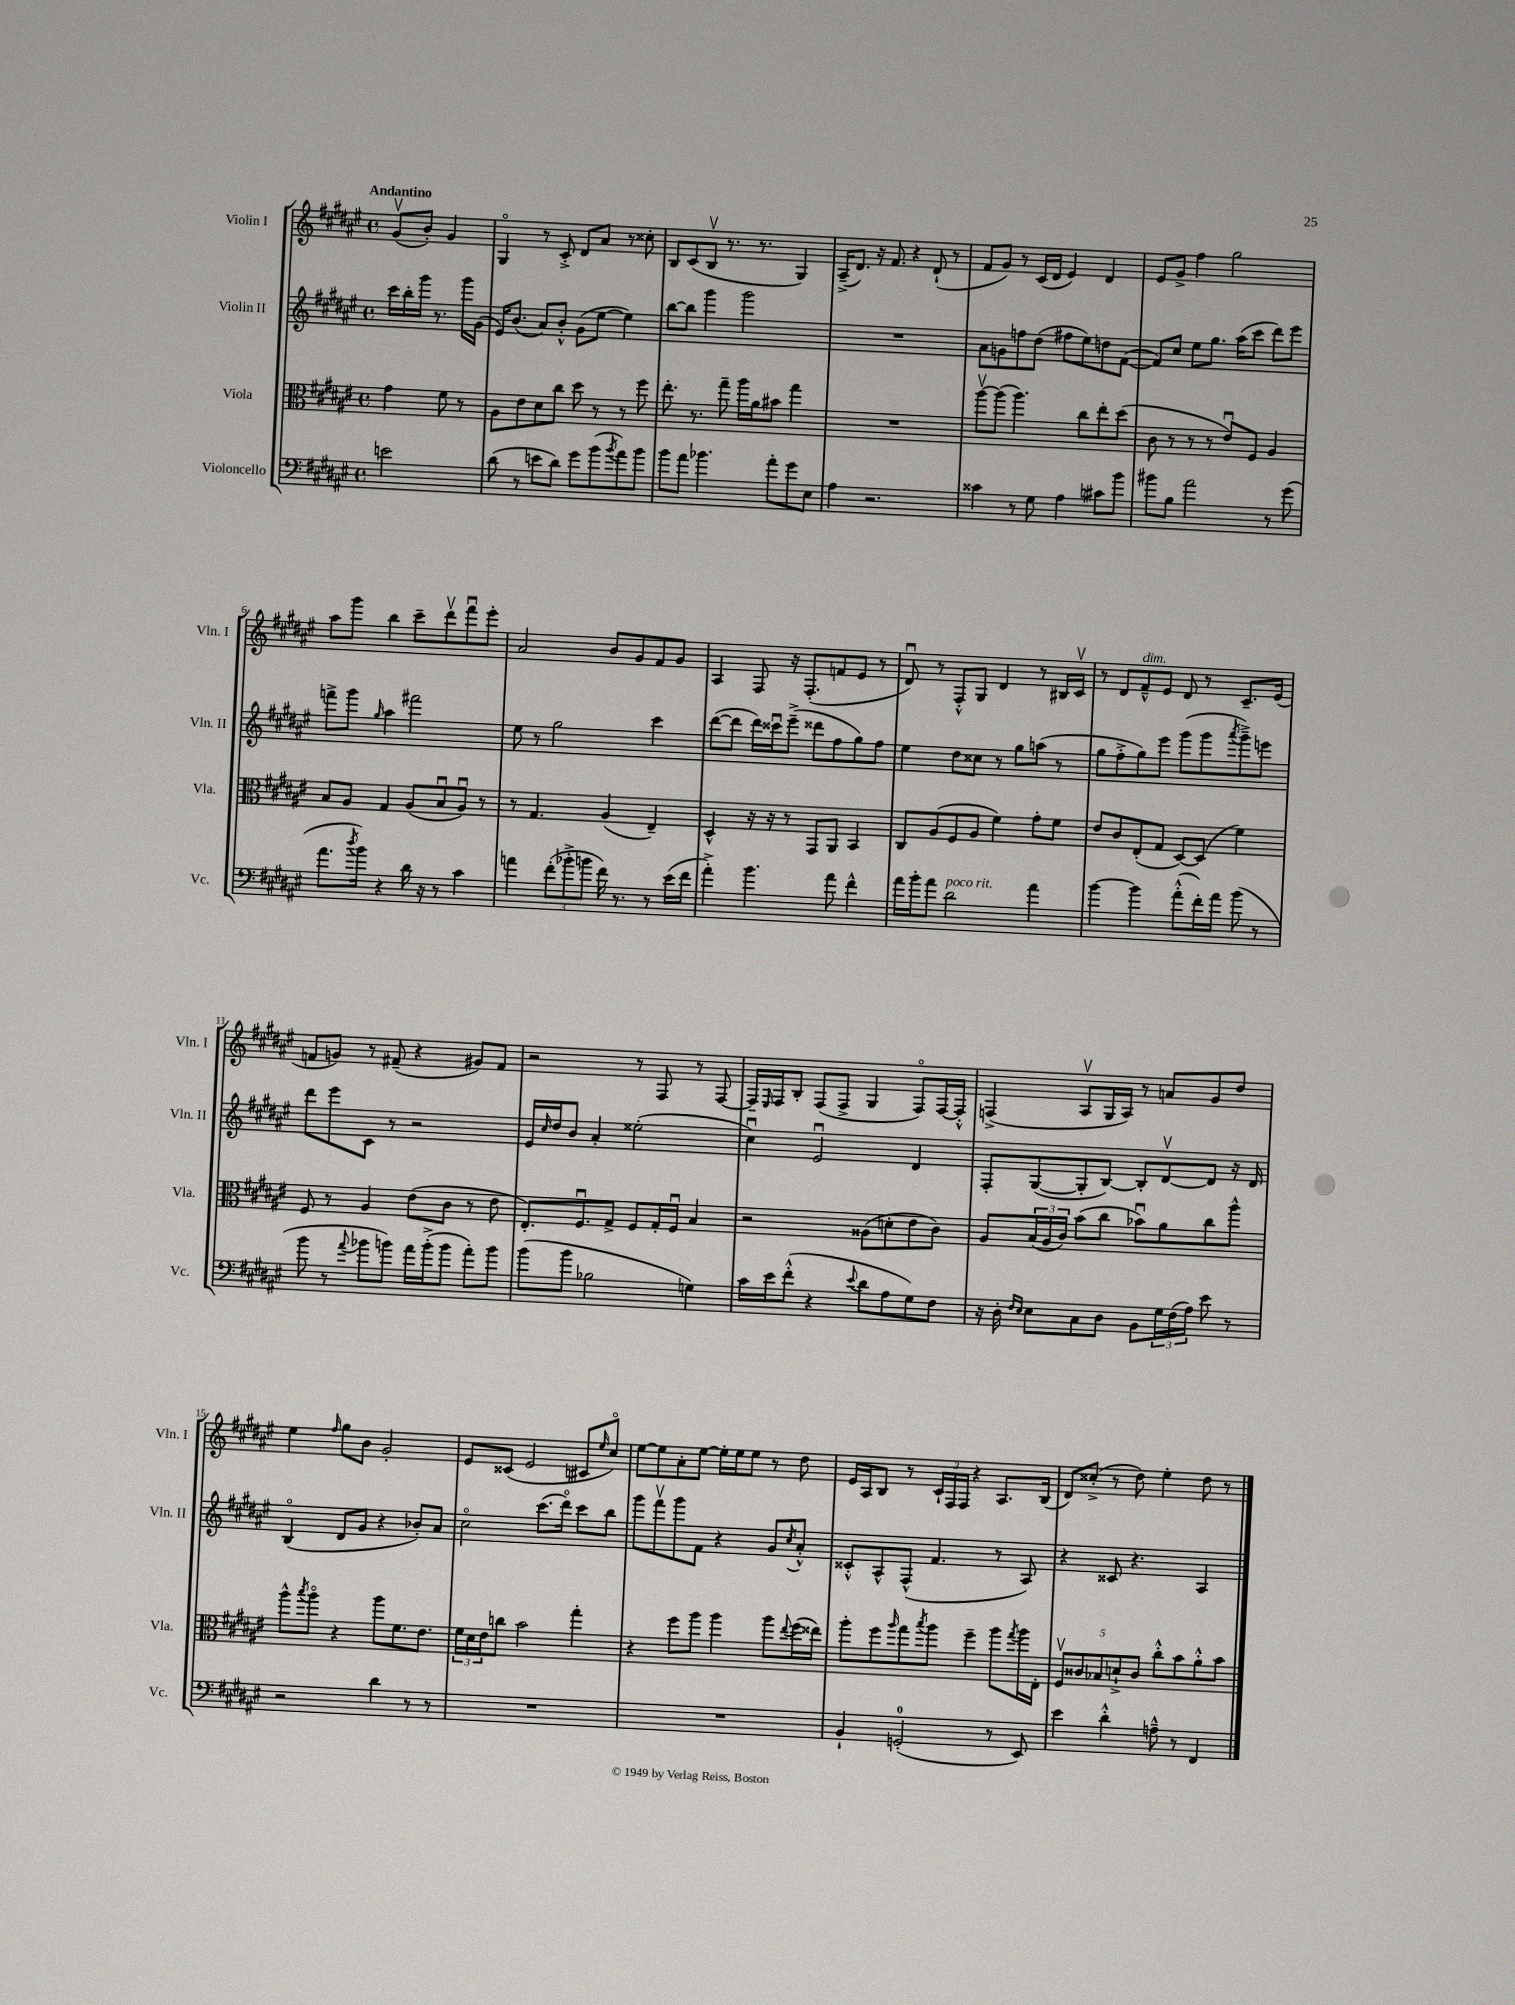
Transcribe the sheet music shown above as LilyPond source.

<<
\new StaffGroup <<
\new Staff = "s0" \with { instrumentName = "Violin I" shortInstrumentName = "Vln. I" } {
    \clef treble \key fis \major \defaultTimeSignature \time 4/4 \partial 2 \tempo "Andantino"
    gis'8\upbow( b'8-.) gis'4 |
    gis4\flageolet r8 cis'8-.-> dis'8 ais'8 r8 cisis''8-. |
    b8 cis'8( b8\upbow r8. r8. gis4) |
    ais16--->( dis'8.) r16 fis'8. r4 dis'8-!( r8 |
    fis'8 gis'8) r8 cis'16( dis'16 eis'4) dis'4 |
    eis'8 gis'8-> fis''4 gis''2 |
    ais''8 gis'''8 b''4 cis'''8-- dis'''8\upbow fis'''8\downbow eis'''8-. |
    ais'2 b'8 gis'8 fis'8 gis'8 |
    ais4 fis8 r16 fis8.-.( f'8 eis'8 r8 |
    dis'8\downbow) r8 fis8-.-^ gis8 dis'4 r8 bis16 cis'16\upbow |
    r8 dis'8 fis'8---^^\markup { \italic "dim." } eis'8 dis'8 r8 cis'8.-- eis'16( |
    f'8 g'8) r8 fis'8--( r4 gis'8) fis'8 |
    r2 r8 fis8 r8 fis8~ |
    fis16-- \grace { eis16 } fis16 b8-. fis8( fis8-> gis4 fis8\flageolet) fis16~ fis16-.-^ |
    f4->( ais8\upbow gis16 ais16) r8 a'8 gis'8 dis''8 |
    eis''4 \grace { fis''16 } gis''8 b'8 gis'2-. |
    eis'8 cisis'8( eis'2 cis'8 \grace { eis''16 } cis''8\flageolet) |
    eis''8~ eis''8 ais'8-. eis''8~ eis''16-. eis''16 eis''8 r8 dis''8 |
    eis'16 ais16 b8 r8 \tuplet 3/2 { cis'16-! fis16 fis16 } r4 ais8. b16( |
    dis'8) cisis''8-.->( r8 dis''8) eis''4-. dis''8 r8 \bar "|." |
}
\new Staff = "s1" \with { instrumentName = "Violin II" shortInstrumentName = "Vln. II" } {
    \clef treble \key fis \major \defaultTimeSignature \time 4/4 \partial 2
    cis'''16 b''16-. gis'''16 r8. gis'''16 gis'16( |
    eis'16) b'8.( ais'8) b'8-.-^ gis'8( eis''8~ eis''4) |
    b''8~ b''8 gis'''4 gis'''2 |
    R1 |
    ais'8 g'8 f''8 dis''8( fis''8 eis''8) d''8 fis'8~( |
    fis'8) cis''8 eis''8 gis''8. ais''16( cis'''8 dis'''8) eis'''8 |
    f'''8-> gis'''8 \grace { gis''16 } ais''4 fis'''2 |
    eis''8 r8 gis''2 cis'''4 |
    dis'''8~( dis'''8 dis'''16) cisis'''16\downbow eis'''8--->( disis'''8 fis''8 gis''8) fis''8 |
    eis''4 dis''8 cisis''8 r8 gis''8 a''8( r8 |
    gis''8 fis''8-.-> gis''8) eis'''8 gis'''8( gis'''8 \acciaccatura { ais'''8 } gis'''8--->) e'''8 |
    dis'''8 eis'''8 cis'8 r8 r2 |
    eis'16 \grace { cis''16 } dis''16 b'8 ais'4-. eisis''2-.( |
    cis''4\downbow) eis'2\downbow dis'4 |
    fis8-. gis8~( gis8-. b8~) b8-. dis'8~\upbow dis'8 r16 dis'16 |
    b4\flageolet( dis'8 gis'8 r4 bes'8-.) ais'8 |
    cis''2\flageolet cis'''8.( dis'''16\flageolet) cis'''8 b''8 |
    gis'''8 fis'''8\upbow gis'''8 fis'8 r4 gis'8 \acciaccatura { cis''8 } ais'8-.-^ |
    cisis'8-.-^ ais8-^ fis8-^( fis'4. r8 ais8) |
    r4 cisis'8 r4. ais4 \bar "|." |
}
\new Staff = "s2" \with { instrumentName = "Viola" shortInstrumentName = "Vla." } {
    \clef alto \key fis \major \defaultTimeSignature \time 4/4 \partial 2
    gis'4 fis'8 r8 |
    ais8 eis'8 dis'8 cis''8 dis''8 r8 r8 fis''8 |
    eis''8.-. r8. gis''8-- ais''16 ais'16 bis'8 gis''4 |
    R1 |
    ais''8~\upbow ais''8( ais''4.) cis''8 eis''8-. dis''8( |
    cis'8 r8 r8 r8 eis'8\downbow) fis8 ais4 |
    b8 ais8 gis4 ais8( b8\downbow ais8\downbow) r8 |
    r8 gis4. ais4( eis4--) |
    dis4-^ r16 r16 r8 gis,8 ais,8 b,4 |
    cis8 ais8( fis8 ais8 fis'4) gis'8-. fis'8 |
    eis'8 cis'8 eis8-.( gis8 dis8~) dis8( fis'4) |
    fis8 r8 ais4 eis'8( cis'8 r8 eis'8 |
    eis8.-.) fis8.\downbow gis8-> fis8 gis16-. fis16\downbow b4 |
    r2 aisis8( d'8-. eis'8 cis'8) |
    ais8 \tuplet 3/2 { b16( ais16 cis'16) } b'8( cis''8 bes'8\downbow) ais'8 cis''8 ais''8-^ |
    ais''8-^ \acciaccatura { b''8 } ais''8\flageolet r4 ais''8 fis'8. eis'8. |
    \tuplet 3/2 { fis'16 dis'16 eis'16 } c''8 b'2 gis''4-. |
    r4 fis''8 ais''8 ais''4 ais''8 \appoggiatura { eis''8 } fis''16( eisis''16) |
    ais''8-. fis''8 \grace { ais''16 } gis''8 \acciaccatura { b''8 } ais''8 fis''4-- ais''8 \acciaccatura { gis''8 } ais''16 eis16-. |
    \tuplet 5/4 { fis8\upbow cisis'8 bes8 d'8-!-> cisis'8 } cis''8-.-^ b'8 ais'8-.-^ b'8 \bar "|." |
}
\new Staff = "s3" \with { instrumentName = "Violoncello" shortInstrumentName = "Vc." } {
    \clef bass \key fis \major \defaultTimeSignature \time 4/4 \partial 2
    e'2 |
    dis'8( r8 e'8 dis'8) gis'8 b'8( \acciaccatura { b'8 } ais'8) b'8 |
    b'8 ais'8 bes'4. ais'8-. gis'8 eis8 |
    ais4 r2. |
    cisis'4 r8 gis8 ais4 cis'8 b'8 |
    bis'8 b8 ais'2 r8 gis'8( |
    ais'8. \acciaccatura { dis''8 } b'16) r4 dis'16 r16 r8 cis'4 |
    a'4 \tuplet 3/2 { fis'8-.( bes'8-.-> b'8 } fis'16) r8. r8 eis'16( fis'16 |
    ais'4-.->) b'4. ais'8 fis'4-^ |
    ais'16 b'16-. ais'8 dis'2^\markup { \italic "poco rit." } ais'4 |
    b'4~ b'4 ais'8-.-^( fis'16-.) ais'16 b'8( r8 |
    b'8 r8 \appoggiatura { ais'8 } bes'8 b'8) ais'16 b'16-.->( b'8 ais'8-.) b'8 |
    b'8( b'8 bes2 g4) |
    cis'16 eis'16 fis'8-.-^( r4 \appoggiatura { eis'8 } dis'8 ais8 gis8) fis8 |
    r16 dis16-. \grace { fis16 eis16 } eis8 cis8 dis8 b,8 \tuplet 3/2 { gis16 fis16( ais16) } eis'8 r8 |
    r2 dis'4 r8 r8 |
    R1 |
    R1 |
    b,4-! g,2-0-.( r8 eis,8) |
    eis'4 dis'4-.-^ a8---^ r8 fis,4 \bar "|." |
}
>>
>>
